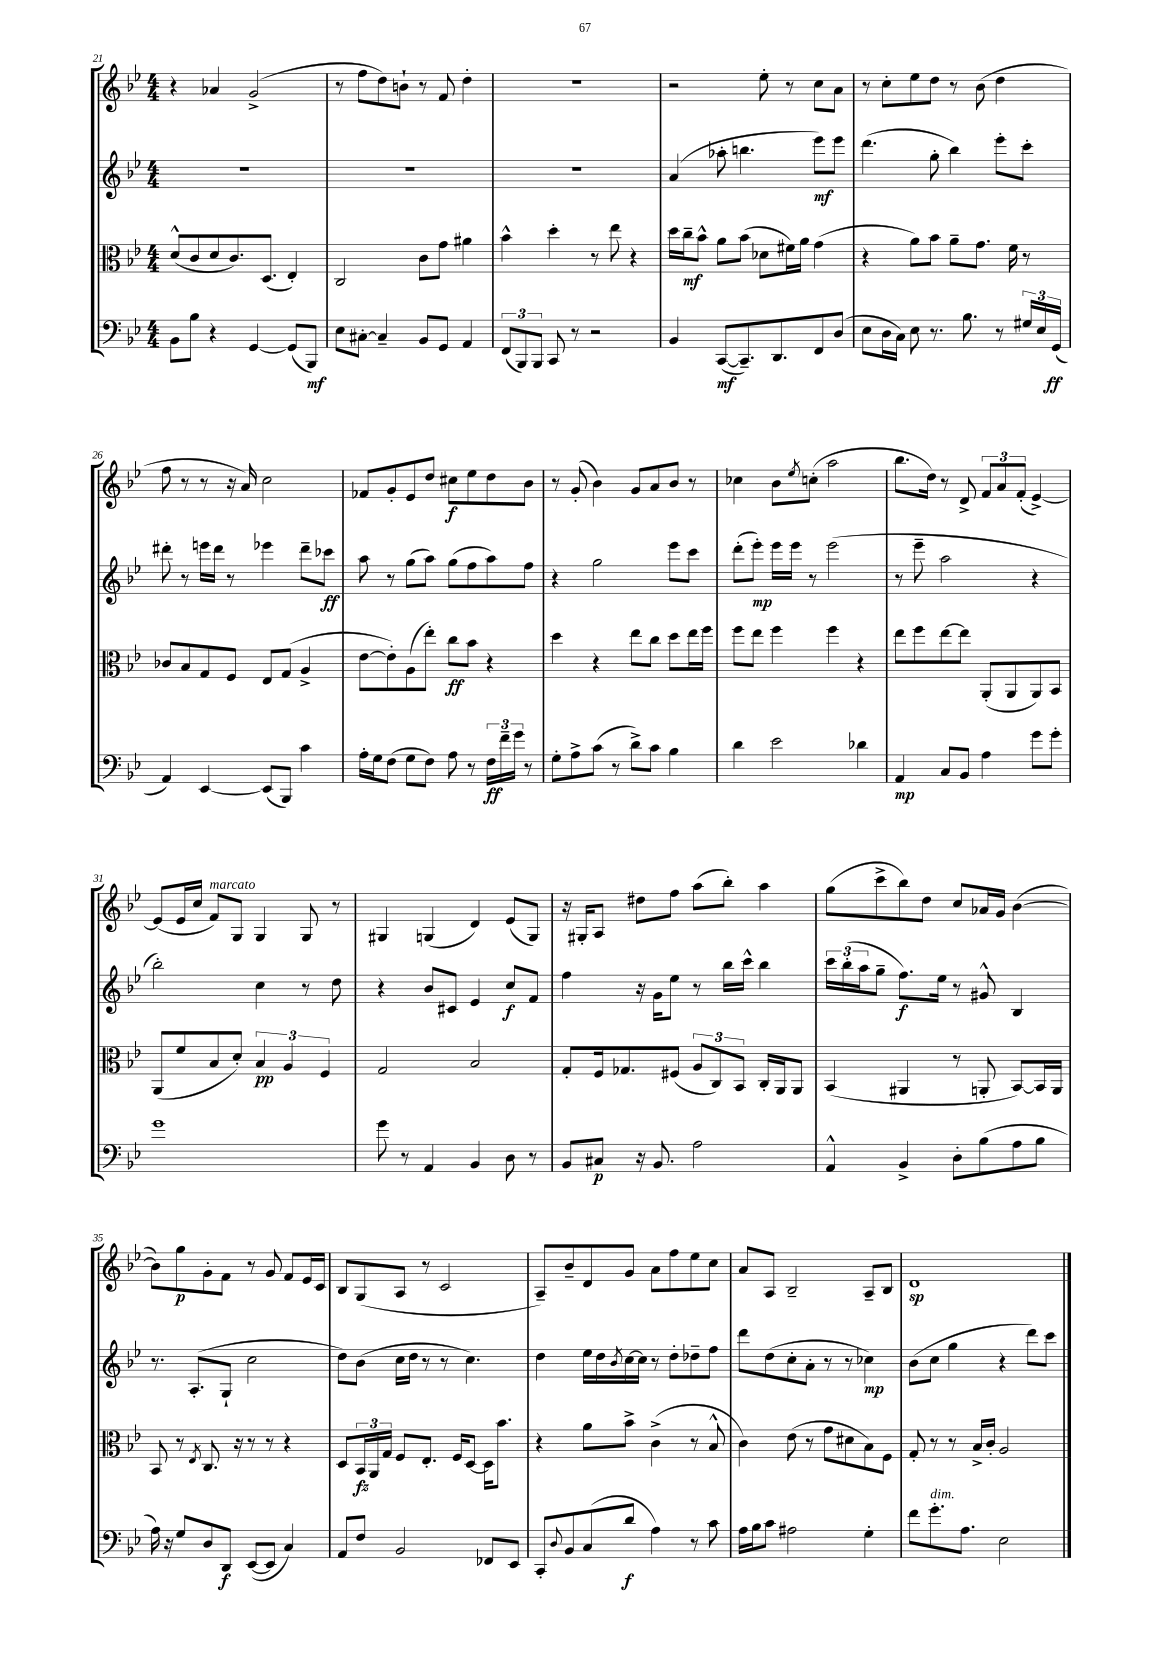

**kern	**dynam	**kern	**dynam	**kern	**dynam	**kern	**dynam
*part4	*part4	*part3	*part3	*part2	*part2	*part1	*part1
*staff4	*staff4	*staff3	*staff3	*staff2	*staff2	*staff1	*staff1
*clefF4	*	*clefC3	*	*clefG2	*	*clefG2	*
*k[b-e-]	*	*k[b-e-]	*	*k[b-e-]	*	*k[b-e-]	*
*M4/4	*	*M4/4	*	*M4/4	*	*M4/4	*
=21	=21	=21	=21	=21	=21	=21	=21
8BB-\L	.	(8d^^/L	.	1r	.	4r	.
8B-\J	.	8c/	.	.	.	.	.
4r	.	8d/	.	.	.	4a-X/	.
.	.	8.c/)	.	.	.	.	.
[4GG/	.	.	.	.	.	(2g^/	.
.	.	(8.D/J	.	.	.	.	.
(8GG/L]	.	4E-'/)	.	.	.	.	.
8BBB-/J)	mf	.	.	.	.	.	.
=22	=22	=22	=22	=22	=22	=22	=22
8E-\L	.	2C/	.	1r	.	8r	.
[8C#X'\J	.	.	.	.	.	8ff\L	.
4C#~/]	.	.	.	.	.	8dd\)	.
.	.	.	.	.	.	8bn`\J	.
8BB-/L	.	8c\L	.	.	.	8r	.
8GG/J	.	8g\J	.	.	.	8f/	.
4AA/	.	4a#X\	.	.	.	4dd'\	.
=23	=23	=23	=23	=23	=23	=23	=23
(12FF/L	.	4b-^^\	.	1r	.	1r	.
12BBB-/)	.	.	.	.	.	.	.
12BBB-/J	.	.	.	.	.	.	.
8CC/	.	4dd'\	.	.	.	.	.
8r	.	.	.	.	.	.	.
2r	.	8r	.	.	.	.	.
.	.	8ee-\	.	.	.	.	.
.	.	4r	.	.	.	.	.
=24	=24	=24	=24	=24	=24	=24	=24
4BB-/	.	16dd\LL	.	(4a/	.	2r	.
.	.	16cc~\J	mf	.	.	.	.
.	.	8b-^^\J	.	.	.	.	.
([8CC/L	mf	8a\L	.	8aa-X'\	.	.	.
8.CC~/])	.	(8b-\J	.	4.bbn\	.	.	.
.	.	8d-X\L	.	.	.	8ee-'\	.
8.DD/	.	.	.	.	.	.	.
.	.	16f#X\L)	.	.	.	8r	.
.	.	16a\JJ	.	.	.	.	.
8FF/	.	(4g\	.	8eee-\L)	mf	8cc\L	.
(8D/J	.	.	.	8eee-\J	.	8a\J	.
=25	=25	=25	=25	=25	=25	=25	=25
8E-\L	.	4r	.	(4.ddd\	.	8r	.
16D\L	.	.	.	.	.	8cc'\L	.
16C\JJ)	.	.	.	.	.	.	.
8E-\	.	8a\L)	.	.	.	8ee-\	.
8.r	.	8b-\J	.	8gg'\	.	8dd\J	.
.	.	8a~\L	.	4bb-\)	.	8r	.
8.B-\	.	.	.	.	.	.	.
.	.	8.g\J	.	.	.	(8b-\	.
8r	.	.	.	8eee-'\L	.	4dd\	.
.	.	16f\	.	.	.	.	.
24G#X/LL	.	8r	.	8ccc'\J	.	.	.
24E-/	.	.	.	.	.	.	.
(24GG/JJ	ff	.	.	.	.	.	.
!!LO:LB:g=z
=26	=26	=26	=26	=26	=26	=26	=26
4AA/)	.	8c-X/L	.	8ddd#X'\	.	8ff\	.
.	.	8B-/	.	8r	.	8r	.
[4EE-/	.	8G/	.	16eeen\LL	.	8r	.
.	.	.	.	16ddd#\JJ	.	.	.
.	.	8F/J	.	8r	.	16r	.
.	.	.	.	.	.	16a/)	.
(8EE-/L]	.	8E-/L	.	4eee-X\	.	2cc\	.
8BBB-/J)	.	(8G/J	.	.	.	.	.
4c\	.	4A^/	.	8ddd#~\L	.	.	.
.	.	.	.	8ccc-X\J	ff	.	.
=27	=27	=27	=27	=27	=27	=27	=27
16A'\LL	.	[8e-\L	.	8aa\	.	8f-X/L	.
16G\J	.	.	.	.	.	.	.
(8F\J	.	8e-'\])	.	8r	.	8g'/	.
8G\L	.	(8A\	.	(8gg\L	.	8e-/	.
8F\J)	.	8ee-'\J)	.	8aa\J)	.	8dd/J	.
8A\	.	8cc\L	ff	(8gg\L	.	8cc#X\L	f
8r	.	8b-\J	.	8ff\	.	8ee-\	.
24F\LL	ff	4r	.	8aa\)	.	8dd\	.
24f~\	.	.	.	.	.	.	.
24g\JJ	.	.	.	.	.	.	.
8r	.	.	.	8ff\J	.	8b-\J	.
=28	=28	=28	=28	=28	=28	=28	=28
8G'\L	.	4dd\	.	4r	.	8r	.
8A^\	.	.	.	.	.	(8g'/	.
(8c\J	.	4r	.	2gg\	.	4b-\)	.
8r	.	.	.	.	.	.	.
8d^\L)	.	8ee-\L	.	.	.	8g/L	.
8c\J	.	8cc\J	.	.	.	8a/	.
4B-\	.	8dd\L	.	8eee-\L	.	8b-/J	.
.	.	16ee-\L	.	8ccc\J	.	8r	.
.	.	16ff\JJ	.	.	.	.	.
=29	=29	=29	=29	=29	=29	=29	=29
4d\	.	8ff\L	.	(8ddd'\L	.	4cc-X\	.
.	.	8ee-\J	.	8eee-'\J)	mp	.	.
2e-\	.	4ff\	.	16eee-\LL	.	8b-\L	.
.	.	.	.	16eee-\JJ	.	.	.
.	.	.	.	.	.	8qee-/	.
.	.	.	.	8r	.	(8ccn'\J	.
.	.	4ff\	.	(2eee-\	.	2aa\	.
4d-X\	.	4r	.	.	.	.	.
=30	=30	=30	=30	=30	=30	=30	=30
4AA/	mp	8ee-\L	.	8r	.	8.bb-\L	.
.	.	8ff\	.	8eee-~\	.	.	.
.	.	.	.	.	.	16dd\Jk)	.
8C/L	.	[8ee-\	.	2aa\	.	8r	.
8BB-/J	.	8ee-\J]	.	.	.	8d^/	.
4A\	.	(8AA'/L	.	.	.	12f/L	.
.	.	.	.	.	.	12a/	.
.	.	8AA/	.	.	.	.	.
.	.	.	.	.	.	(12f'/J	.
8g\L	.	8AA/)	.	4r	.	[4e-^/)	.
8g'\J	.	8BB-/J	.	.	.	.	.
!!LO:LB:g=z
=31	=31	=31	=31	=31	=31	=31	=31
1g	.	(8AA/L	.	2bb-'\)	.	(8e-/L]	.
.	.	8f/	.	.	.	16e-/L	.
.	.	.	.	.	.	16cc/JJ	.
!	!	!	!	!	!	!LO:TX:a:i:t=marcato	!
.	.	8B-/	.	.	.	8f/L)	.
.	.	8d'/J)	.	.	.	8G/J	.
.	.	6B-/	pp	4cc\	.	4G/	.
.	.	6A/	.	.	.	.	.
.	.	.	.	8r	.	8G/	.
.	.	6F/	.	.	.	.	.
.	.	.	.	8dd\	.	8r	.
=32	=32	=32	=32	=32	=32	=32	=32
8g\	.	2G/	.	4r	.	4G#X/	.
8r	.	.	.	.	.	.	.
4AA/	.	.	.	8b-/L	.	(4Gn/	.
.	.	.	.	8c#X/J	.	.	.
4BB-/	.	2B-/	.	4e-/	.	4d/)	.
8D\	.	.	.	8cc/L	f	(8e-/L	.
8r	.	.	.	8f/J	.	8G/J)	.
=33	=33	=33	=33	=33	=33	=33	=33
8BB-/L	.	8G'/L	.	4ff\	.	16r	.
.	.	.	.	.	.	16G#X'/KL	.
8C#X/J	p	16F/k	.	.	.	8A/J	.
.	.	8.G-X/	.	.	.	.	.
16r	.	.	.	16r	.	8dd#X\L	.
8.BB-/	.	.	.	16g\KL	.	.	.
.	.	(8F#X/J	.	8ee-\J	.	8ff\J	.
2A\	.	12A/L	.	8r	.	(8aa\L	.
.	.	12C/)	.	.	.	.	.
.	.	.	.	16bb-\LL	.	8bb-'\J)	.
.	.	12BB-/J	.	.	.	.	.
.	.	.	.	16ccc^^\JJ	.	.	.
.	.	16C'/LL	.	4bb-\	.	4aa\	.
.	.	16AA/J	.	.	.	.	.
.	.	8AA/J	.	.	.	.	.
=34	=34	=34	=34	=34	=34	=34	=34
4AA^^/	.	(4BB-/	.	24ccc\LL	.	(8gg\L	.
.	.	.	.	(24bb-'\	.	.	.
.	.	.	.	24aa\J	.	.	.
.	.	.	.	8gg~\J	.	8ccc^\	.
4BB-^/	.	4AA#X/	.	8.ff\L)	f	8bb-\)	.
.	.	.	.	.	.	8dd\J	.
.	.	.	.	16ee-\Jk	.	.	.
8D'\L	.	8r	.	8r	.	8cc/L	.
(8B-\	.	8AAn'/	.	8g#X^^/	.	16a-X/L	.
.	.	.	.	.	.	16g/JJ	.
8A\	.	[8BB-/L)	.	4B-/	.	([4b-\	.
8B-\J	.	16BB-/L]	.	.	.	.	.
.	.	16AA/JJ	.	.	.	.	.
!!LO:LB:g=z
=35	=35	=35	=35	=35	=35	=35	=35
16A\)	.	8BB-/	.	8.r	.	8b-\L])	.
16r	.	.	.	.	.	.	.
8G/L	.	8r	.	.	.	8gg\	p
.	.	.	.	(8.A'/L	.	.	.
.	.	8qE-/	.	.	.	.	.
8D/	.	8.C/	.	.	.	8g'\	.
8DD/J	f	.	.	8G`/J	.	8f\J	.
.	.	16r	.	.	.	.	.
([8EE-/L	.	8r	.	2cc\	.	8r	.
8EE-/J]	.	8r	.	.	.	8g/	.
4C/)	.	4r	.	.	.	8f/L	.
.	.	.	.	.	.	16e-/L	.
.	.	.	.	.	.	16c/JJ	.
=36	=36	=36	=36	=36	=36	=36	=36
8AA/L	.	8D/L	.	8dd\L)	.	8B-/L	.
8F/J	.	24BB-/L	fz	(8b-\J	.	(8G/	.
.	.	24AA/	.	.	.	.	.
.	.	24G/JJ	.	.	.	.	.
2BB-/	.	8F/L	.	16cc\LL	.	8A/J	.
.	.	.	.	16dd\JJ	.	.	.
.	.	8.E-'/J	.	8r	.	8r	.
.	.	.	.	8r	.	2c/	.
.	.	16F/KL	.	.	.	.	.
.	.	[8D/J	.	4.cc\)	.	.	.
8FF-X/L	.	16D\KL]	.	.	.	.	.
.	.	8.b-\J	.	.	.	.	.
8EE-/J	.	.	.	.	.	.	.
=37	=37	=37	=37	=37	=37	=37	=37
8CC'/L	.	4r	.	4dd\	.	8A~/L)	.
8qqD/	.	.	.	.	.	.	.
8BB-/	.	.	.	.	.	8b-~/	.
(8C/	.	8a\L	.	16ee-\LL	.	8d/	.
.	.	.	.	16dd\	.	.	.
.	.	.	.	8qb-/	.	.	.
8d/J	f	8b-^\J	.	[16cc\	.	8g/J	.
.	.	.	.	16cc\JJ]	.	.	.
4A\)	.	(4c^\	.	8r	.	8a\L	.
.	.	.	.	8dd'\L	.	8ff\	.
8r	.	8r	.	8dd-X~\	.	8ee-\	.
8c\	.	8B-^^/	.	8ff\J	.	8cc\J	.
=38	=38	=38	=38	=38	=38	=38	=38
16A\LL	.	4c\)	.	8ddd\L	.	8a/L	.
16B-\J	.	.	.	.	.	.	.
8c\J	.	.	.	(8dd\	.	8A/J	.
2A#X\	.	(8e-\	.	8cc'\	.	2B-~/	.
.	.	8r	.	8a'\J	.	.	.
.	.	8g\L	.	8r	.	.	.
.	.	8d#X\	.	8r	.	.	.
4G'\	.	8B-\)	.	4cc-X\)	mp	8A~/L	.
.	.	8F\J	.	.	.	8B-/J	.
=39	=39	=39	=39	=39	=39	=39	=39
8f\L	.	8G'/	.	(8b-\L	.	1d	sp
!LO:TX:a:i:t=dim.	!	!	!	!	!	!	!
8.g'\	.	8r	.	8cc\J	.	.	.
.	.	8r	.	4gg\	.	.	.
8.A\J	.	.	.	.	.	.	.
.	.	16B-^/LL	.	.	.	.	.
.	.	16c'/JJ	.	.	.	.	.
2E-\	.	2A/	.	4r	.	.	.
.	.	.	.	8ddd\L)	.	.	.
.	.	.	.	8ccc\J	.	.	.
==	==	==	==	==	==	==	==
*-	*-	*-	*-	*-	*-	*-	*-
